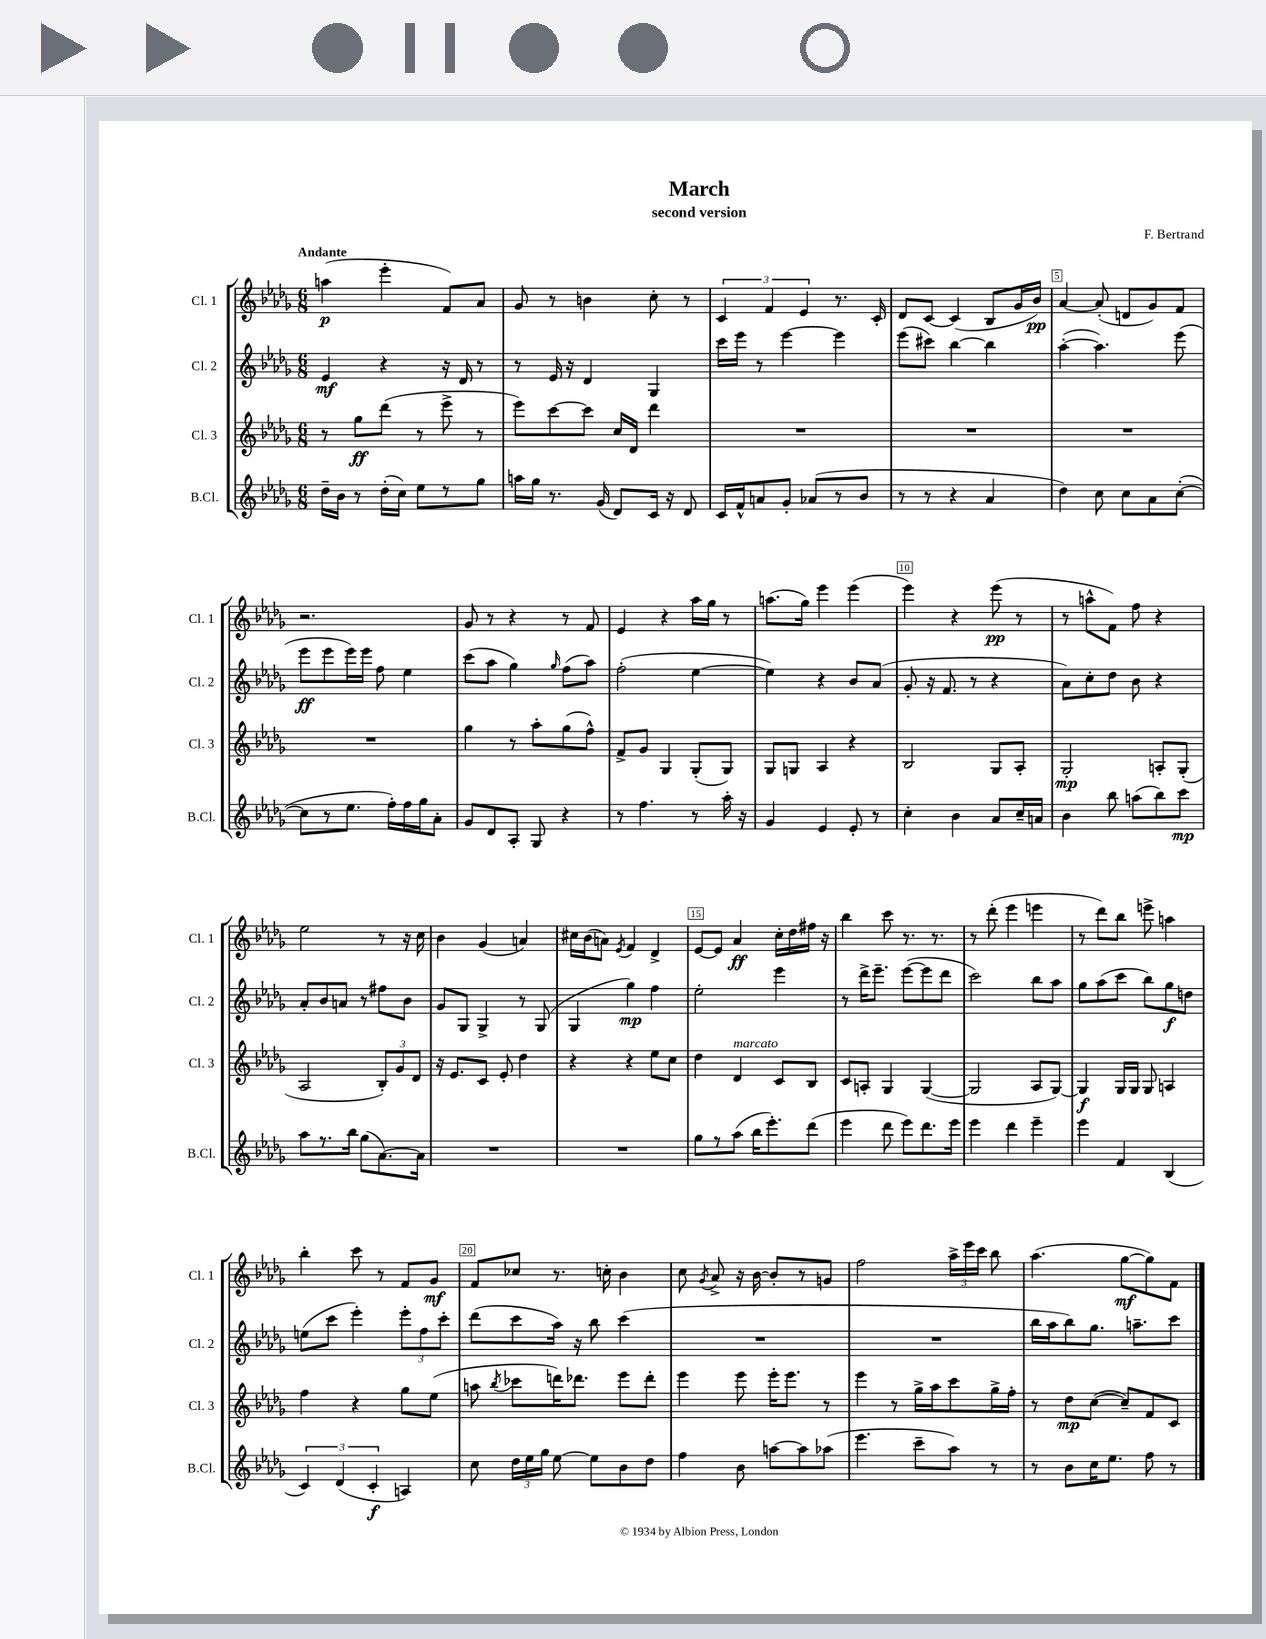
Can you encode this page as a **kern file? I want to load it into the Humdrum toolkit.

**kern	**kern	**kern	**kern
*staff4	*staff3	*staff2	*staff1
*clefG2	*clefG2	*clefG2	*clefG2
*k[b-e-a-d-g-]	*k[b-e-a-d-g-]	*k[b-e-a-d-g-]	*k[b-e-a-d-g-]
*M6/8	*M6/8	*M6/8	*M6/8
16dd-~	8r	4e-	(4aa
16b-	.	.	.
8r	8gg-	.	.
(16dd-'	(8ddd-	4r	4eee-'
16cc)	.	.	.
8ee-	8r	.	.
8r	8eee-^	16r	8f)
.	.	16d-	.
8gg-	8r	8r	8a-
=	=	=	=
16aa	8eee-)	8r	8g-
16gg-	.	.	.
8.r	[8ccc	16e-	8r
.	.	16r	.
.	8ccc]	4d-	4b
(16g-	.	.	.
8d-)	16cc	.	.
.	16d-	.	.
16c	4ddd-	4G-	8cc'
16r	.	.	.
8d-	.	.	8r
=	=	=	=
16c	2.r	16ccc	6c
16f^^	.	16eee-	.
8a	.	8r	.
.	.	.	6f
8g-'	.	[4eee-	.
.	.	.	6e-
(8a-	.	.	.
8r	.	4eee-]	8.r
8b-	.	.	.
.	.	.	16c'
=	=	=	=
8r	2.r	(8eee-	8d-
8r	.	8ccc#)	[8c
4r	.	[4bb-	(4c]
4a-	.	4bb-]	8B-
.	.	.	16g-
.	.	.	16b-)
=	=	=	=
4dd-)	2.r	([4aa-'	[4a-
8cc	.	4.aa-])	(8a-']
8cc	.	.	8d
8a-	.	.	8g-)
([8cc'	.	(8eee-	8f
=	=	=	=
8cc]	2.r	8eee-	2.r
8r	.	8eee-	.
8.ee-	.	16eee-)	.
.	.	16eee-	.
.	.	8ff	.
16ff')	.	.	.
16ff	.	4ee-	.
16gg-	.	.	.
8a-'	.	.	.
=	=	=	=
8g-	4gg-	(8ccc	8g-
8d-	.	8aa-	8r
8A-'	8r	4gg-)	4r
8G-	8aa-'	.	.
.	.	16qqgg-	.
4r	(8gg-	(8ff	8r
.	8ff^^)	8aa-)	8f
=	=	=	=
8r	8f^	(2ff'	4e-
4.ff	8g-	.	.
.	4G-	.	4r
8r	(8G-'	[4ee-	16aa-
.	.	.	16gg-
16aa-'	8G-)	.	8r
16r	.	.	.
=	=	=	=
4g-	8G-	4ee-])	(8.aa
.	8G	.	.
.	.	.	16gg-)
4e-	4A-	4r	4eee-
8e-'	4r	8b-	(4eee-
8r	.	(8a-	.
=	=	=	=
4cc'	2B-	8g-'	4eee-)
.	.	16r	.
.	.	8.f	.
4b-	.	.	4r
.	.	8r	.
8a-	8G-	4r	(8eee-
16cc~	8A-'	.	8r
16a	.	.	.
=	=	=	=
4b-	2G-'	8a-)	8r
.	.	8cc'	8aa^^
8bb-	.	8dd-	8f)
(8aa	.	8b-	8ff
8bb-)	8A'	4r	4r
8ccc	(8G-'	.	.
=	=	=	=
8aa-	2A-	8a-'	2ee-
8.r	.	8b-	.
.	.	8a	.
16bb-	.	.	.
(8gg-	.	8r	.
[8.a-)	12B-')	8ff#	8r
.	12g-	.	.
.	.	8b-	16r
.	12d-	.	.
16a-]	.	.	16cc
=	=	=	=
2.r	16r	8g-	4b-
.	8.e-	.	.
.	.	8G-	.
.	8c	4G-^	(4g-
.	8e-'	.	.
.	4dd-	8r	4a)
.	.	(8G-	.
=	=	=	=
2.r	4r	4G-	16cc#
.	.	.	(16b-
.	.	.	8a)
.	.	.	8qe-
.	4r	4gg-)	4f
.	8ee-	4ff	4d-^
.	8cc	.	.
=	=	=	=
8gg-	4dd-	2ee-'	[8e-
8r	.	.	8e-]
(8aa-	4d-	.	4a-
16bb-	.	.	.
8.eee-')	.	.	.
.	8c	4eee-	16cc'
.	.	.	16dd-
(8ddd-	8B-	.	16ff#
.	.	.	16r
=	=	=	=
4eee-	8c	8r	4bb-
.	8A'	16ddd-^	.
.	.	8.eee-~	.
8ddd-	4G-	.	8ccc
8eee-)	.	([8eee-	8.r
8.ddd-	([4G-	8eee-]	.
.	.	.	8.r
.	.	8ddd-	.
16eee-	.	.	.
=	=	=	=
4eee-	2G-]	2ccc)	8r
.	.	.	(8ddd-'
4ddd-	.	.	4eee-
4eee-~	8A-	8bb-	4eee
.	[8G-)	8aa-	.
=	=	=	=
4eee-	4G-]	8gg-	8r
.	.	(8aa-	8ddd-)
4f	16G-	8ccc	8bb-
.	16G-	.	.
.	8G-	8bb-)	8eee^
(4B-	4A	8gg-	4aa
.	.	8dd	.
=	=	=	=
6c)	4ff	(8ee	4bb-'
.	.	8ccc	.
(6d-	.	.	.
.	4r	4eee-')	8ccc
6c'	.	.	.
.	.	.	8r
4A)	8gg-	12eee-'	8f
.	.	12ff	.
.	(8ee-	.	8g-
.	.	12ccc'	.
=	=	=	=
8cc	8aa	(8ddd-	8f
.	8qbb-	.	.
24dd-	8ccc-	8ccc	8cc-
24ee-	.	.	.
24gg-	.	.	.
[8ee-	16ddd)	16aa-)	8.r
.	8.ddd-	16r	.
8ee-]	.	8bb-	.
.	.	.	16cc'
8b-	8eee-	(4ccc	4b-
8dd-	8ddd-'	.	.
=	=	=	=
4ff	4eee-	2.r	8cc
.	.	.	8qg-
.	.	.	8a-^
8b-	8eee-	.	16r
.	.	.	[16b-
[8aa	16eee-'	.	8b-']
.	8.eee-	.	.
8aa]	.	.	8r
(8aa-	8r	.	8g
=	=	=	=
4.eee-	4eee-	2.r	2ff
.	8r	.	.
8ccc~	16gg-^	.	.
.	16aa-	.	.
8aa-)	8ccc	.	24aa-^
.	.	.	24eee-
.	.	.	24ccc
8r	16gg-^	.	8bb-
.	16ff'	.	.
=	=	=	=
8r	8r	16bb-	(4.aa-
.	.	16aa-	.
8b-	8dd-	8bb-)	.
16cc	([8cc	8.gg-	.
8.ee-	.	.	.
.	8cc~])	.	[8gg-
.	.	8.aa~	.
8ff	8f	.	8gg-])
8r	8c	8ccc	8f
==	==	==	==
*-	*-	*-	*-
